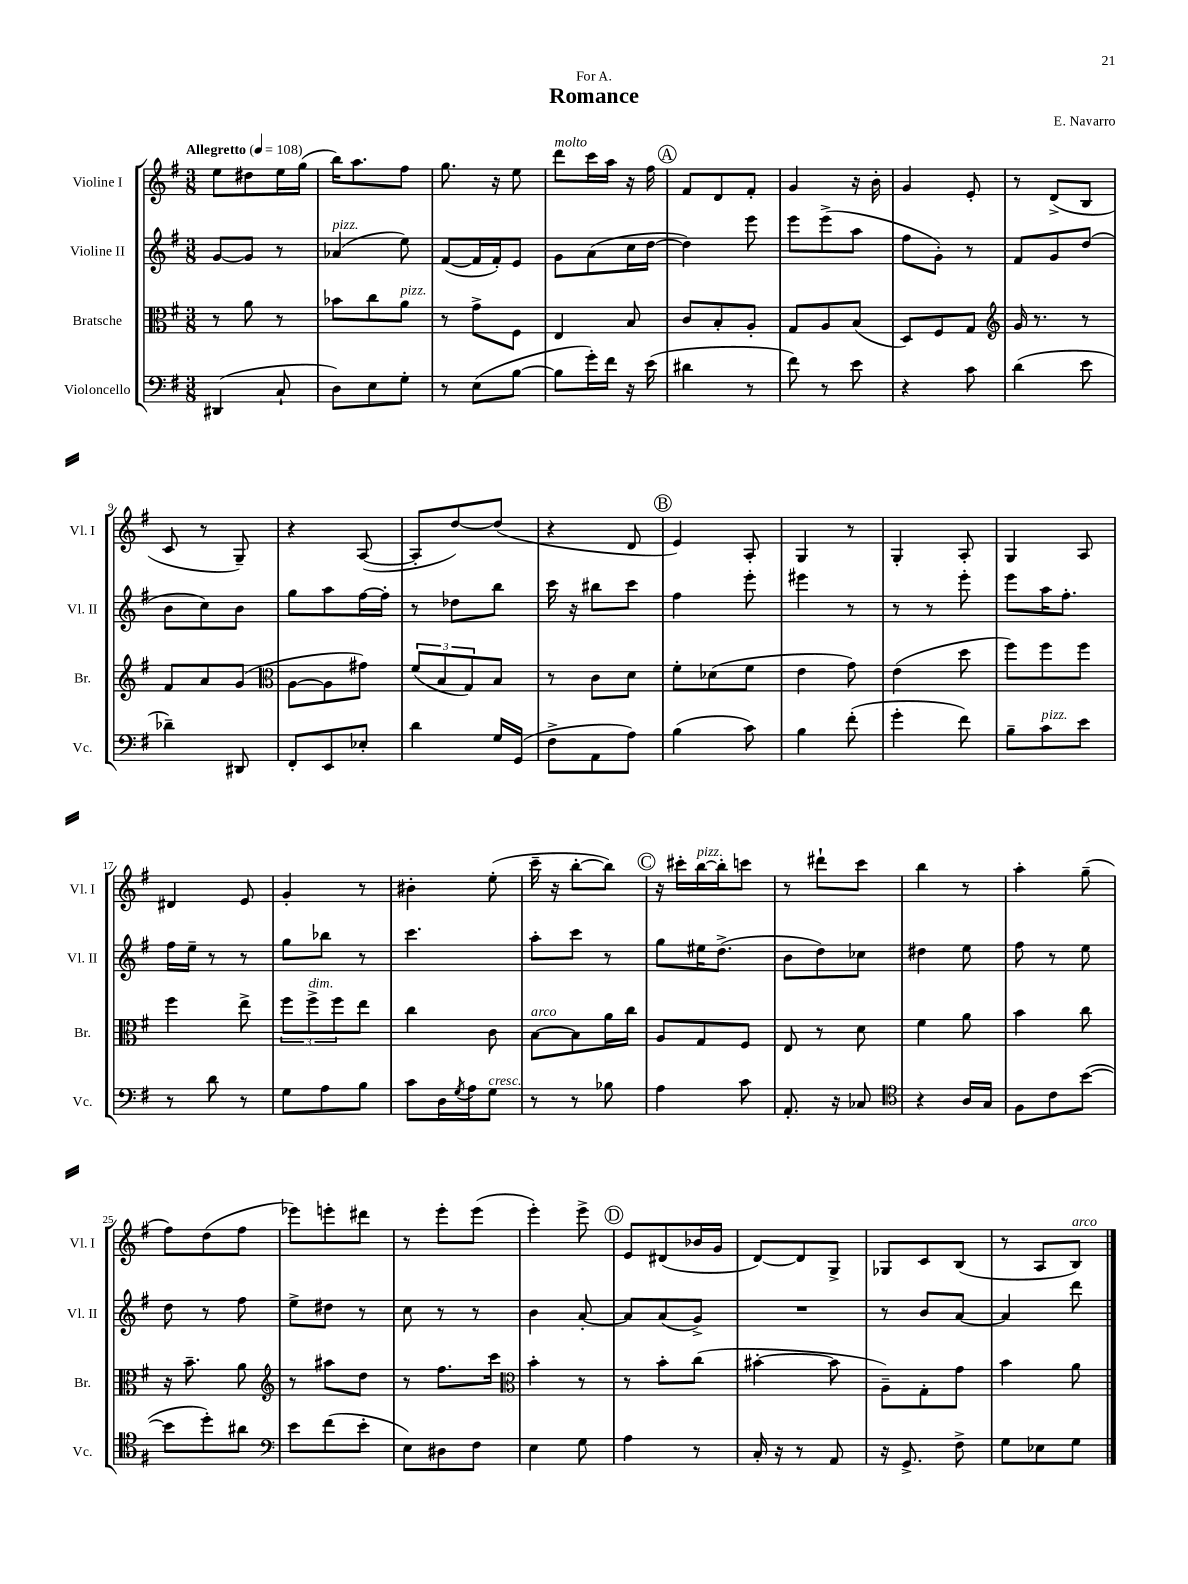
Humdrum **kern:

**kern	**kern	**kern	**kern
*staff4	*staff3	*staff2	*staff1
*clefF4	*clefC3	*clefG2	*clefG2
*k[f#]	*k[f#]	*k[f#]	*k[f#]
*M3/8	*M3/8	*M3/8	*M3/8
*MM108	*MM108	*MM108	*MM108
(4DD#	8r	[8g	8ee
.	8a	8g]	8dd#
8C`	8r	8r	16ee
.	.	.	(16gg
=	=	=	=
8D)	8b-	(4a-	16bb)
.	.	.	8.aa
8E	8cc	.	.
8G'	8a	8ee)	8ff#
=	=	=	=
8r	8r	([8f#	8.gg
(8E	8g^	16f#]	.
.	.	16f#')	16r
[8B	8F#	8e	8ee
=	=	=	=
8B]	4E	8g	8ddd
16g')	.	(8a	16ccc
16f#	.	.	16aa
16r	8B	16cc	16r
(16e	.	[16dd	16ff#
=	=	=	=
4d#	8c	4dd])	8f#
.	8B'	.	8d
8r	8A'	8eee	8f#'
=	=	=	=
8f#)	8G	8eee	4g
8r	8A	(8eee^	.
8e	(8B	8aa	16r
.	.	.	16b'
=	=	=	=
4r	8D)	8ff#	4g
.	8F#	8g')	.
8c	8G	8r	8e'
=	=	=	=
*	*clefG2	*	*
(4d	16g	8f#	8r
.	8.r	.	.
.	.	8g	(8d^
8e	8r	(8dd	8B
=	=	=	=
4d-~)	8f#	8b	8c
.	8a	8cc)	8r
8DD#	(8g	8b	8G~)
=	=	=	=
*	*clefC3	*	*
8FF#'	[8A	8gg	4r
8EE	8A]	8aa	.
8E-'	8g#)	[16ff#	([8A
.	.	16ff#']	.
=	=	=	=
4d	(12f#	8r	8A']
.	12B	.	.
.	.	8dd-	[8dd)
.	12G)	.	.
16G	8B	8bb	(8dd]
(16GG	.	.	.
=	=	=	=
8F#^	8r	16ccc	4r
.	.	16r	.
8AA	8c	8bb#	.
8A)	8d	8ccc	8d
=	=	=	=
(4B	8f#'	4ff#	4e)
.	(8d-	.	.
8c)	8f#	8eee'	8A'
=	=	=	=
4B	4e	4eee#	4G
(8f#'	8g)	8r	8r
=	=	=	=
4g'	(4e	8r	4G'
.	.	8r	.
8f#)	8dd	8eee'	8A'
=	=	=	=
8B~	8ff#)	8eee	4G
8c	8ff#	16aa	.
.	.	8.ff#'	.
8e	8ff#	.	8A
=	=	=	=
8r	4ff#	16ff#	4d#
.	.	16ee~	.
8d	.	8r	.
8r	8ee^	8r	8e
=	=	=	=
8G	12ff#	8gg	4g'
.	12ff#^	.	.
8A	.	8bb-	.
.	12ff#	.	.
8B	8ee	8r	8r
=	=	=	=
8c	4cc	4.ccc	4b#'
16D	.	.	.
8qG	.	.	.
16A	.	.	.
8G	8c	.	(8ee'
=	=	=	=
8r	[8B	8aa'	16ccc~
.	.	.	16r
8r	8B]	8ccc	[8bb'
8B-	16a	8r	8bb])
.	16cc	.	.
=	=	=	=
4A	8A	8gg	16r
.	.	.	16ccc#'
.	8G	16ee#	[16bb
.	.	(8.dd^	16bb']
8c	8F#	.	8ccc
=	=	=	=
8.AA'	8E	8b	8r
.	8r	8dd)	8ddd#`
16r	.	.	.
8C-	8d	8cc-	8ccc
=	=	=	=
*clefC4	*	*	*
4r	4f#	4dd#	4bb
16A	8a	8ee	8r
16G	.	.	.
=	=	=	=
8F#	4b	8ff#	4aa'
8c	.	8r	.
([8b	8cc	8ee	(8gg~
=	=	=	=
8b]	16r	8dd	8ff#)
.	8.b~	.	.
8dd')	.	8r	(8dd
8a#	8a	8ff#	8ff#
=	=	=	=
*clefF4	*clefG2	*	*
8e	8r	8ee^	8eee-)
(8f#	8aa#	8dd#	8eee'
8e'	8dd	8r	8ddd#
=	=	=	=
8E)	8r	8cc	8r
8D#	8.ff#	8r	8eee'
8F#	.	8r	(8eee
.	16ccc	.	.
=	=	=	=
*	*clefC3	*	*
4E	4b'	4b	4eee')
8G	8r	[8a'	8eee^
=	=	=	=
4A	8r	8a]	8e
.	8b'	(8a	(8d#
8r	(8cc	8g^)	16b-
.	.	.	16g
=	=	=	=
16C'	[4b#'	4.r	[8d)
16r	.	.	.
8r	.	.	8d]
8AA	8b#]	.	8G^
=	=	=	=
16r	8A~)	8r	8G-
8.GG^	.	.	.
.	8G'	8b	8c
8F#^	8g	[8a	(8B
=	=	=	=
8G	4b	4a]	8r
8E-	.	.	8A
8G	8a	8ddd	8B)
==	==	==	==
*-	*-	*-	*-
